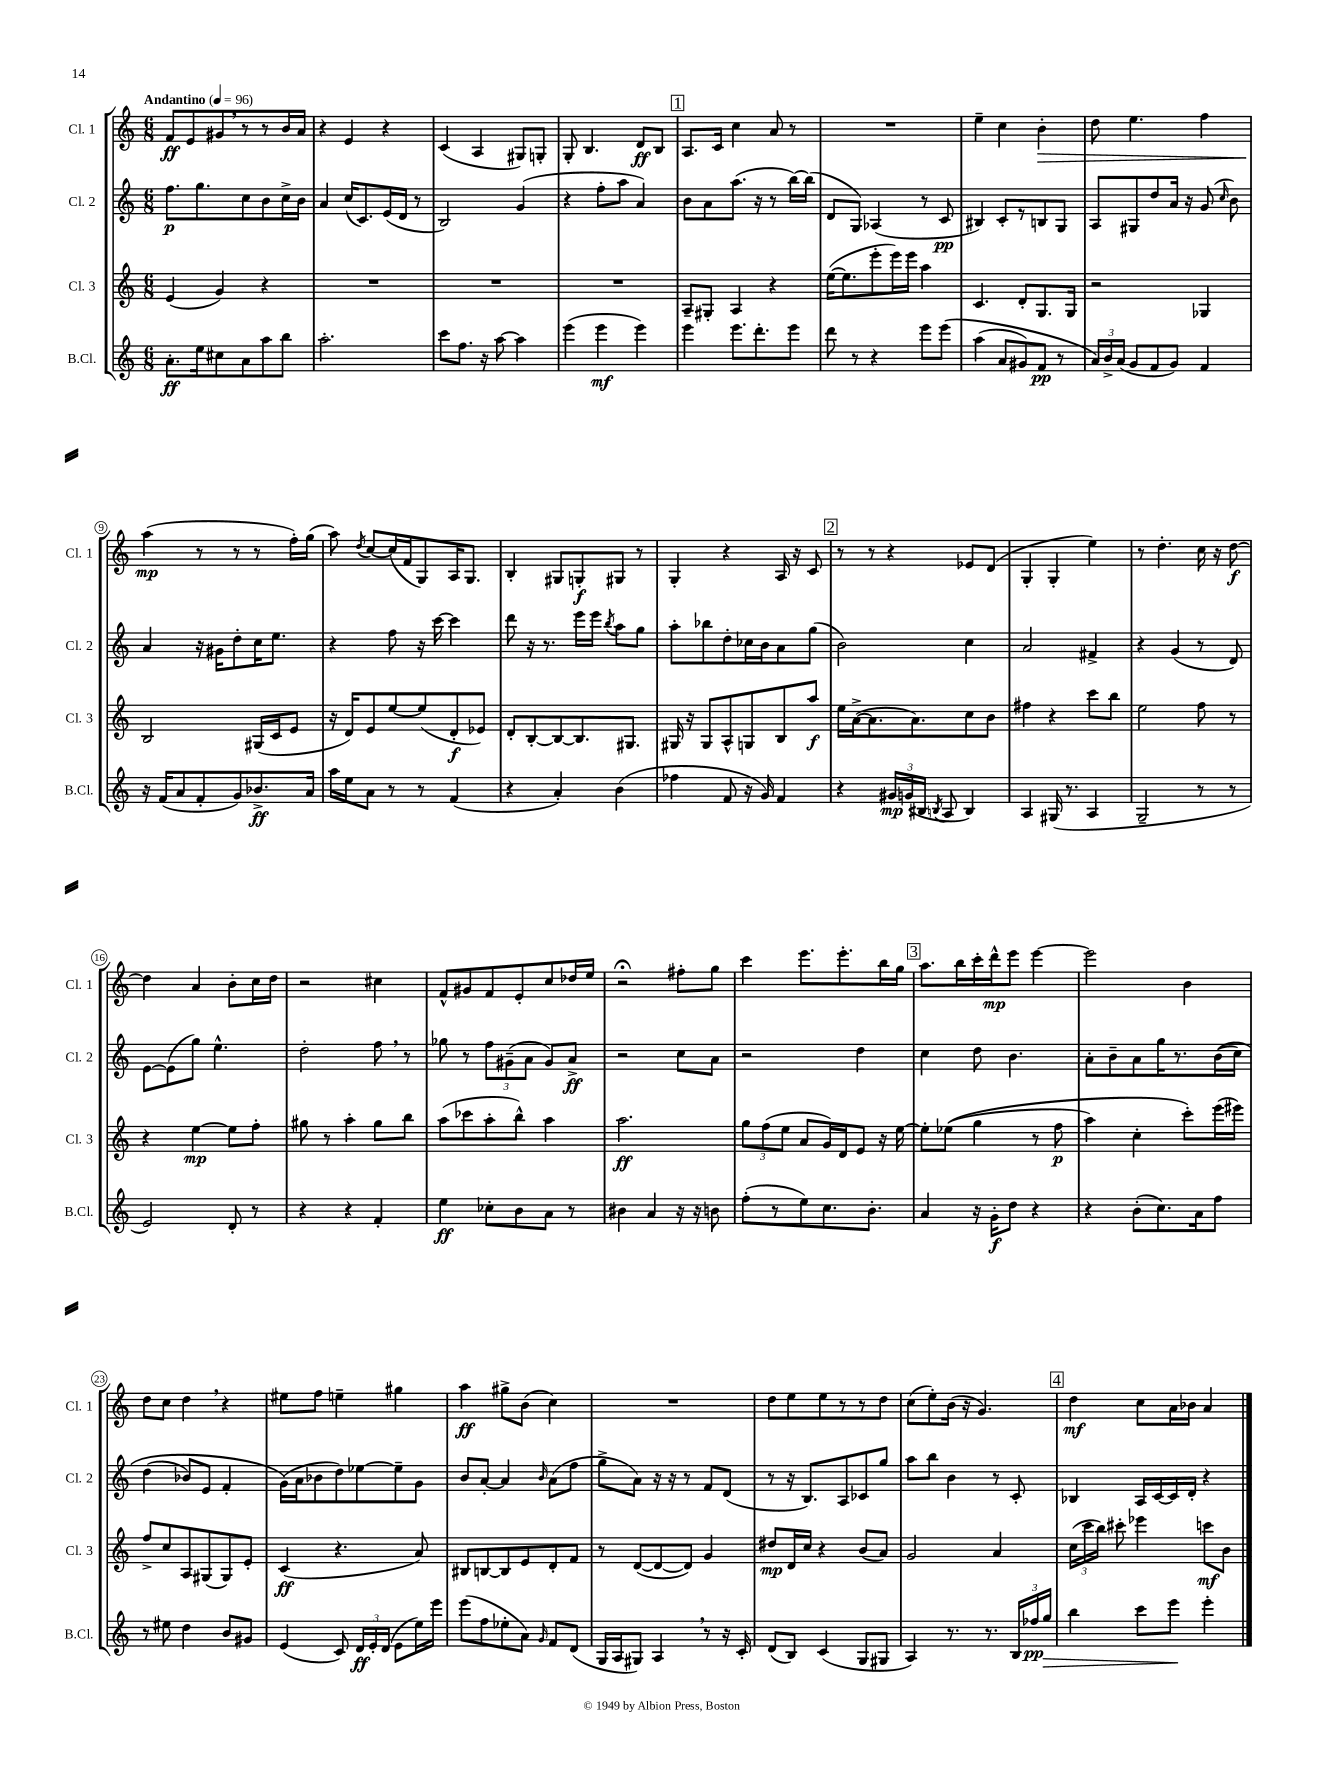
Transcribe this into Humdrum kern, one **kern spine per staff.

**kern	**dynam	**kern	**dynam	**kern	**dynam	**kern	**dynam
*part4	*part4	*part3	*part3	*part2	*part2	*part1	*part1
*staff4	*staff4	*staff3	*staff3	*staff2	*staff2	*staff1	*staff1
*I"B.Cl.	*	*I"Cl. 3	*	*I"Cl. 2	*	*I"Cl. 1	*
*I'B.Cl.	*	*I'Cl. 3	*	*I'Cl. 2	*	*I'Cl. 1	*
*clefG2	*	*clefG2	*	*clefG2	*	*clefG2	*
*k[]	*	*k[]	*	*k[]	*	*k[]	*
*M6/8	*	*M6/8	*	*M6/8	*	*M6/8	*
*MM96	*	*MM96	*	*MM96	*	*MM96	*
=1	=1	=1	=1	=1	=1	=1	=1
!	!	!	!	!	!	!LO:TX:a:B:t=Andantino	!
8.a'\L	ff	(4e/	.	8.ff\L	p	8f/L	ff
.	.	.	.	.	.	8e/	.
16ee\k	.	.	.	8.gg\	.	.	.
8cc#X\	.	4g/)	.	.	.	8g#X,/	.
8a\	.	.	.	8cc\	.	8r	.
8aa\	.	4r	.	8b\	.	8r	.
8bb\J	.	.	.	16cc^\L	.	16b/L	.
.	.	.	.	16b\JJ	.	16a/JJ	.
=2	=2	=2	=2	=2	=2	=2	=2
2.aa'\	.	2.r	.	4a/	.	4r	.
.	.	.	.	(16cc/KL	.	4e/	.
.	.	.	.	8.c/)	.	.	.
.	.	.	.	(16e/L	.	4r	.
.	.	.	.	16d/JJ	.	.	.
.	.	.	.	8r	.	.	.
=3	=3	=3	=3	=3	=3	=3	=3
8ccc\L	.	2.r	.	2B/)	.	(4c/	.
8.ff\J	.	.	.	.	.	.	.
.	.	.	.	.	.	4A/	.
16r	.	.	.	.	.	.	.
[8aa\	.	.	.	.	.	.	.
4aa\]	.	.	.	(4g/	.	8G#X/L)	.
.	.	.	.	.	.	8Gn'/J	.
=4	=4	=4	=4	=4	=4	=4	=4
(4eee\	.	2.r	.	4r	.	8G'/	.
.	.	.	.	.	.	4.B/	.
4eee\	mf	.	.	8ff'\L	.	.	.
.	.	.	.	8aa\J	.	.	.
4eee\)	.	.	.	4a/)	.	8d/L	ff
.	.	.	.	.	.	8B/J	.
!!LO:REH:place=s1:t=1
=5	=5	=5	=5	=5	=5	=5	=5
4eee\	.	8A~/L	.	8b\L	.	8.A/L	.
.	.	8G#X'/J	.	8a\	.	.	.
.	.	.	.	.	.	16c/Jk	.
8.eee\L	.	4A/	.	(8.aa\J	.	4cc\	.
8.ddd'\	.	.	.	16r	.	.	.
.	.	4r	.	8r	.	8a/	.
8eee\J	.	.	.	[16bb\LL)	.	8r	.
.	.	.	.	(16bb\JJ]	.	.	.
=6	=6	=6	=6	=6	=6	=6	=6
8ddd\	.	([16ee\KL	.	8d/L	.	2.r	.
.	.	8.ee\]	.	.	.	.	.
8r	.	.	.	8G/J)	.	.	.
4r	.	8eee'\	.	(4A-X/	.	.	.
.	.	16eee\L)	.	.	.	.	.
.	.	16eee\JJ	.	.	.	.	.
8eee\L	.	4aa\	.	8r	.	.	.
(8eee\J	.	.	.	8c/	pp	.	.
=7	=7	=7	=7	=7	=7	=7	=7
(4aa\	.	4.c/	.	4B#X/)	.	4ee~\	.
8a/L	.	.	.	8c'/L	.	4cc\	.
8g#X/)	.	8d'/L	.	8r	.	.	.
!	!	!	!	!	!	!	!LO:HP:b
8f/J	pp	8.G/	.	8Bn/	.	4b'\	>
8r	.	.	.	8G/J	.	.	.
.	.	16G/Jk	.	.	.	.	.
=8	=8	=8	=8	=8	=8	=8	=8
24a/LL)	.	2r	.	8A/L	.	8dd\	.
24b^/	.	.	.	.	.	.	.
(24a/JJ	.	.	.	.	.	.	.
8g/L	.	.	.	8G#X/	.	4.ee\	.
8f/	.	.	.	8dd/	.	.	.
8g/J)	.	.	.	16a/Jk	.	.	.
.	.	.	.	16r	.	.	.
4f/	.	4G-X/	.	(8g/	.	4ff\	.
.	.	.	.	16qqcc/	.	.	.
.	.	.	.	8b\)	.	.	.
!!LO:LB:g=z
=9	=9	=9	=9	=9	=9	=9	=9
16r	.	2B/	.	4a/	.	(4aa\	mp
(16f/KL	.	.	.	.	.	.	.
8a/	.	.	.	.	.	.	.
8f'/	.	.	.	16r	.	8r	]
.	.	.	.	16g#X\KL	.	.	.
8g/)	.	.	.	8dd'\	.	8r	.
8.b-X^/	ff	(16G#X/LL	.	16cc\K	.	8r	.
.	.	16c/J	.	8.ee\J	.	.	.
.	.	8e/J	.	.	.	16ff'\LL)	.
16a/Jk	.	.	.	.	.	(16gg\JJ	.
=10	=10	=10	=10	=10	=10	=10	=10
16aa\LL	.	16r	.	4r	.	8aa\)	.
16ee\J	.	16d/KL)	.	.	.	.	.
.	.	.	.	.	.	8qdd/	.
8a\J	.	8e/	.	.	.	[8cc/L	.
8r	.	[8ee/	.	8ff\	.	(16cc/L]	.
.	.	.	.	.	.	16f/J	.
8r	.	(8ee/]	.	16r	.	8G/)	.
.	.	.	.	[16ccc\	.	.	.
(4f/	.	8d'/	f	4ccc\]	.	16A/K	.
.	.	.	.	.	.	8.G/J	.
.	.	8e-X/J)	.	.	.	.	.
=11	=11	=11	=11	=11	=11	=11	=11
4r	.	8d'/L	.	8ddd\	.	4B'/	.
.	.	[8B'/	.	16r	.	.	.
.	.	.	.	8.r	.	.	.
4a'/)	.	8B/_	.	.	.	8G#X/L	.
.	.	8.B/]	.	16eee\LL	.	8Gn'/	f
.	.	.	.	16eee\JJ	.	.	.
.	.	.	.	8qbb/	.	.	.
(4b\	.	.	.	8aa\L	.	8G#X/J	.
.	.	8.G#X/J	.	.	.	.	.
.	.	.	.	8gg\J	.	8r	.
=12	=12	=12	=12	=12	=12	=12	=12
4ff-X\	.	16G#X/	.	8aa'\L	.	4G'/	.
.	.	16r	.	.	.	.	.
.	.	8G#/L	.	8bb-X\	.	.	.
8f/	.	8A^^/	.	8dd'\	.	4r	.
16r	.	8Gn/	.	16cc-X\L	.	.	.
16g/)	.	.	.	16b\J	.	.	.
4f/	.	8B/	.	8a\	.	16A/	.
.	.	.	.	.	.	16r	.
.	.	8aa/J	f	(8gg\J	.	8c/	.
!!LO:REH:place=s1:t=2
=13	=13	=13	=13	=13	=13	=13	=13
4r	.	16ee\LL	.	2b\)	.	8r	.
.	.	([16a^\J	.	.	.	.	.
.	.	8.a\]	.	.	.	8r	.
24g#X/LL	mp	.	.	.	.	4r	.
(24gn/	.	.	.	.	.	.	.
.	.	8.a\)	.	.	.	.	.
24B#X/JJ	.	.	.	.	.	.	.
8qBn/	.	.	.	.	.	.	.
8A/	.	.	.	.	.	.	.
4B/)	.	8cc\	.	4cc\	.	8e-X/L	.
.	.	8b\J	.	.	.	(8d/J	.
=14	=14	=14	=14	=14	=14	=14	=14
4A/	.	4ff#X\	.	2a/	.	4G'/	.
(16G#X/	.	4r	.	.	.	4G'/	.
8.r	.	.	.	.	.	.	.
4A/	.	8ccc\L	.	4f#X^/	.	4ee\)	.
.	.	8bb\J	.	.	.	.	.
=15	=15	=15	=15	=15	=15	=15	=15
2G~/	.	2ee\	.	4r	.	8r	.
.	.	.	.	.	.	4.dd'\	.
.	.	.	.	(4g/	.	.	.
8r	.	8ff\	.	8r	.	16cc\	.
.	.	.	.	.	.	16r	.
8r	.	8r	.	8d/)	.	[8dd\	f
!!LO:LB:g=z
=16	=16	=16	=16	=16	=16	=16	=16
2e/)	.	4r	.	[8e\L	.	4dd\]	.
.	.	.	.	(8e\]	.	.	.
.	.	[4ee\	mp	8gg\J)	.	4a/	.
.	.	.	.	4.ee^^\	.	.	.
8d'/	.	8ee\L]	.	.	.	8b'\L	.
8r	.	8ff'\J	.	.	.	16cc\L	.
.	.	.	.	.	.	16dd\JJ	.
=17	=17	=17	=17	=17	=17	=17	=17
4r	.	8gg#X\	.	2dd'\	.	2r	.
.	.	8r	.	.	.	.	.
4r	.	4aa'\	.	.	.	.	.
4f'/	.	8gg#\L	.	8ff,\	.	4cc#X\	.
.	.	8bb\J	.	8r	.	.	.
=18	=18	=18	=18	=18	=18	=18	=18
4ee\	ff	(8aa\L	.	8gg-X\	.	8f^^/L	.
.	.	8ccc-X\	.	8r	.	8g#X/	.
8cc-X'\L	.	8aa'\	.	12ff\L	.	8f/	.
.	.	.	.	(12g#X~\	.	.	.
8b\	.	8bb^^\J)	.	.	.	8e'/	.
.	.	.	.	12a\J	.	.	.
8a\J	.	4aa\	.	8g#/L)	.	8cc/	.
8r	.	.	.	8a^/J	ff	16dd-X/L	.
.	.	.	.	.	.	16ee/JJ	.
=19	=19	=19	=19	=19	=19	=19	=19
4b#X\	.	2.aa\	ff	2r	.	2r;<	.
4a/	.	.	.	.	.	.	.
16r	.	.	.	8cc\L	.	8ff#X'\L	.
16r	.	.	.	.	.	.	.
8bn\	.	.	.	8a\J	.	8gg\J	.
=20	=20	=20	=20	=20	=20	=20	=20
(8ff'\L	.	12gg\L	.	2r	.	4ccc\	.
.	.	(12ff\	.	.	.	.	.
8r	.	.	.	.	.	.	.
.	.	12ee\J	.	.	.	.	.
8ee\)	.	8a/L	.	.	.	8.eee\L	.
8.cc\	.	16g/L)	.	.	.	.	.
.	.	16d/J	.	.	.	8.eee'\	.
.	.	8e/J	.	4dd\	.	.	.
8.b'\J	.	.	.	.	.	.	.
.	.	16r	.	.	.	16bb\L	.
.	.	[16ee\	.	.	.	16gg\JJ	.
!!LO:REH:place=s1:t=3
=21	=21	=21	=21	=21	=21	=21	=21
4a/	.	8ee'\L]	.	4cc\	.	8.aa\L	.
.	.	((8ee-X\J	.	.	.	.	.
.	.	.	.	.	.	16bb\L	.
16r	.	4gg\	.	8dd\	.	16ccc'\	.
16g'\KL	f	.	.	.	.	16ddd^^\J	mp
8dd\J	.	.	.	4.b\	.	8eee\J	.
4r	.	8r	.	.	.	[4eee\	.
.	.	8ff\	p	.	.	.	.
=22	=22	=22	=22	=22	=22	=22	=22
4r	.	4aa\)	.	8a'\L	.	2eee\]	.
.	.	.	.	8b~\	.	.	.
(8b'\L	.	4cc'\	.	8a\	.	.	.
8.cc\)	.	.	.	16gg\K	.	.	.
.	.	.	.	8.r	.	.	.
.	.	8ccc'\L)	.	.	.	4b\	.
16a\k	.	.	.	.	.	.	.
8ff\J	.	(16eee\L	.	((16b\L	.	.	.
.	.	16eee#X\JJ)	.	16cc\JJ)	.	.	.
!!LO:LB:g=z
=23	=23	=23	=23	=23	=23	=23	=23
8r	.	8ff^/L	.	(4dd\	.	8dd\L	.
8ee#X\	.	8cc/	.	.	.	8cc\J	.
4dd\	.	8A/	.	8b-X/L)	.	4dd,\	.
.	.	(8G#X/	.	8e/J	.	.	.
8b/L	.	8G#/)	.	4f'/	.	4r	.
8g#X/J	.	8e'/J	.	.	.	.	.
=24	=24	=24	=24	=24	=24	=24	=24
(4e/	.	(4c/	ff	(16g\LL)	.	8ee#X\L	.
.	.	.	.	16a\J	.	.	.
.	.	.	.	8b-X\	.	8ff\J	.
8c/)	.	4.r	.	8dd\)	.	4een~\	.
24d/LL	ff	.	.	[8ee-X\	.	.	.
24e'/	.	.	.	.	.	.	.
(24d/JJ	.	.	.	.	.	.	.
8e\L	.	.	.	8ee-~\]	.	4gg#X\	.
16ee\L)	.	8a/)	.	8g\J	.	.	.
16eee\JJ	.	.	.	.	.	.	.
=25	=25	=25	=25	=25	=25	=25	=25
(8eee\L	.	8B#X/L	.	8b/L	.	4aa\	ff
8ff\	.	[8Bn/	.	[8a'/J	.	.	.
8ee-X'\	.	8B/]	.	4a/]	.	8gg#X^\L	.
8a\J)	.	8e/	.	.	.	(8b\J	.
16qqg/	.	.	.	16qqb/	.	.	.
8f/L	.	8d'/	.	(8a\L	.	4cc\)	.
(8d/J	.	8f/J	.	8ff\J	.	.	.
=26	=26	=26	=26	=26	=26	=26	=26
16G/LL	.	8r	.	8gg^\L	.	2.r	.
16A/J	.	.	.	.	.	.	.
8G#X/J)	.	([8d/L	.	8a\J)	.	.	.
4A,/	.	8d/_	.	16r	.	.	.
.	.	.	.	16r	.	.	.
.	.	8d/J])	.	8r	.	.	.
8r	.	4g/	.	8f/L	.	.	.
16r	.	.	.	(8d/J	.	.	.
16c'/	.	.	.	.	.	.	.
=27	=27	=27	=27	=27	=27	=27	=27
(8d/L	.	8dd#X/L	mp	8r	.	8dd\L	.
8B/J)	.	16d/L	.	16r	.	8ee\	.
.	.	16cc/JJ	.	8.B/L)	.	.	.
(4c/	.	4r	.	.	.	8ee\	.
.	.	.	.	8A/	.	8r	.
8G/L	.	(8b/L	.	8c-X/	.	8r	.
8G#X/J	.	8a/J)	.	8gg/J	.	8dd\J	.
=28	=28	=28	=28	=28	=28	=28	=28
4A/)	.	2g/	.	8aa\L	.	(8cc\L	.
.	.	.	.	8bb\J	.	8ee'\)	.
8.r	.	.	.	4b\	.	(16b\Jk	.
.	.	.	.	.	.	16r	.
.	.	.	.	.	.	4.g/)	.
8.r	.	.	.	.	.	.	.
.	.	4a/	.	8r	.	.	.
24B/LL	.	.	.	8c'/	.	.	.
24ff-X/	pp	.	.	.	.	.	.
!	!LO:HP:b	!	!	!	!	!	!
24gg/JJ	>	.	.	.	.	.	.
!!LO:REH:place=s1:t=4
=29	=29	=29	=29	=29	=29	=29	=29
4bb\	.	(24cc\LL	.	4B-X/	.	4dd\	mf
.	.	24ccc\	.	.	.	.	.
.	.	24bb\JJ)	.	.	.	.	.
.	.	8ccc#X'\	.	.	.	.	.
8ccc\L	.	4eee-X\	.	16A/LL	.	8cc\L	.
.	.	.	.	[16c/	.	.	.
8eee\J	.	.	.	16c/]	.	16a\L	.
.	.	.	.	16d'/JJ	.	16b-X\JJ	.
4eee'\	]	8cccn\L	mf	4r	.	4a/	.
.	.	8b\J	.	.	.	.	.
==	==	==	==	==	==	==	==
*-	*-	*-	*-	*-	*-	*-	*-
